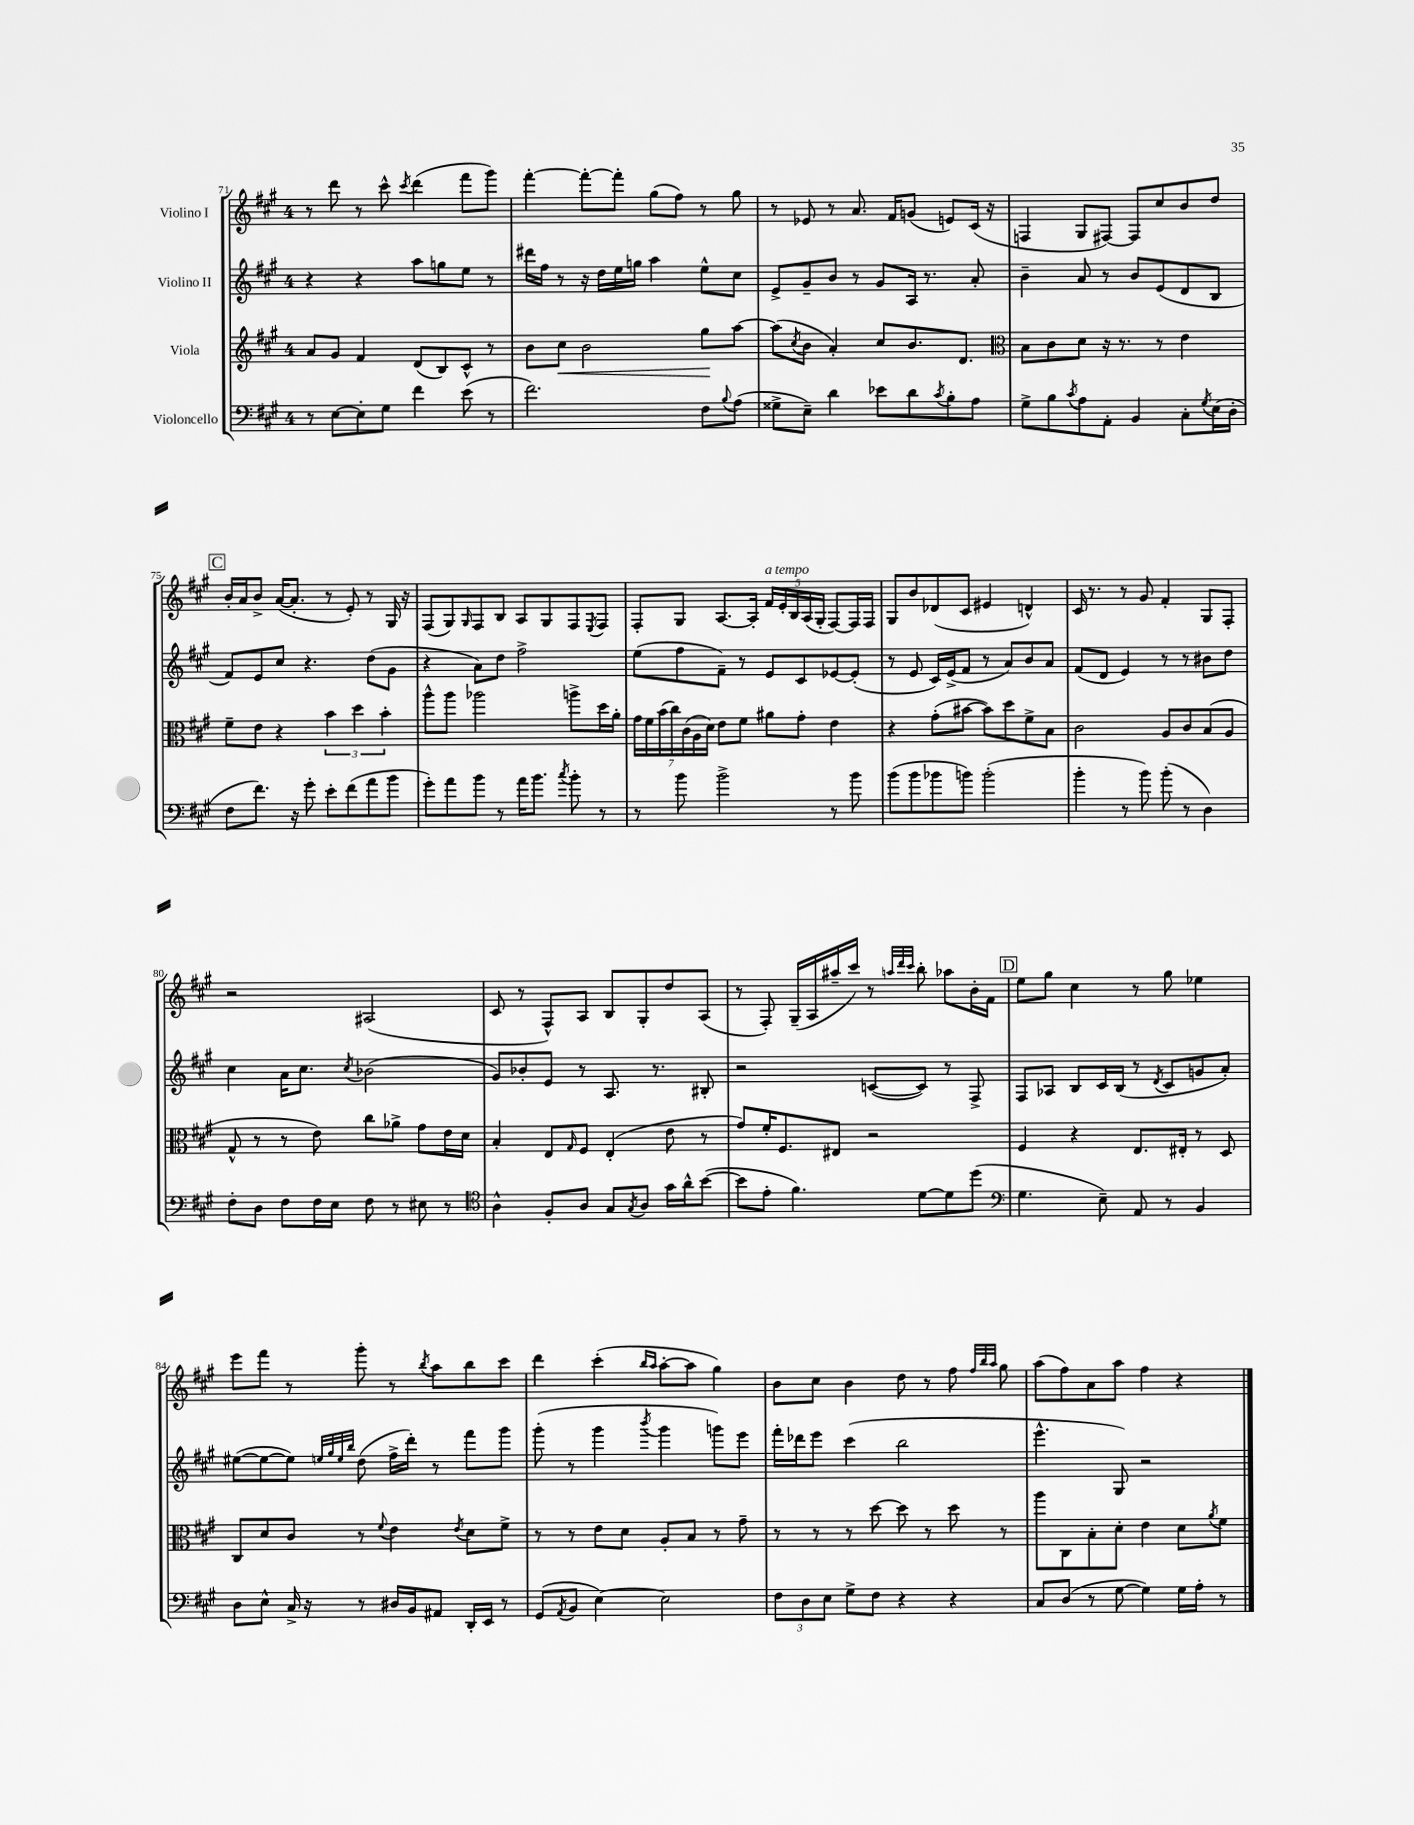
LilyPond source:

<<
\new StaffGroup <<
\new Staff = "s0" \with { instrumentName = "Violino I" } {
    \clef treble \key a \major \once \override Staff.TimeSignature.style = #'single-digit \time 4/4
    r8 d'''8 r8 cis'''8-^ \acciaccatura { cis'''8 } d'''4( fis'''8 gis'''8) |
    fis'''4~-. fis'''8~-. fis'''8-. gis''8( fis''8) r8 gis''8 |
    r8 ees'8 r8 a'8. fis'16 g'8( e'8) cis'16( r16 |
    f4 gis8 fis8~) fis8 cis''8 b'8 d''8 |
    \mark \markup { \box "C" } b'16-. a'16 b'8-> a'16~( a'8.-. r8 e'8-.) r8 gis16 r16 |
    fis8( gis8) \grace { gis16 } fis8 b8 a8 gis8 fis8 \acciaccatura { e8 } fis8 |
    fis8-. gis8 a8.~ a16-. \tuplet 5/4 { fis'16^\markup { \italic "a tempo" } e'16-. b16 a16( gis16-. } fis8~) fis16 fis16 |
    gis8 b'8 des'8( cis'8 eis'4 d'4-^) |
    cis'16 r8. r8 gis'8 fis'4-. gis8 fis8-. |
    r2 ais2( |
    cis'8 r8 fis8-^) a8 b8 gis8-. d''8 a8( |
    r8 fis8-.) gis16--( a16 ais''16-- cis'''16) r8 \grace { a''32 d'''32 cis'''32 } b''8-. aes''8 b'16-. fis'16 |
    \mark \markup { \box "D" } e''8 gis''8 cis''4 r8 gis''8 ees''4 |
    e'''8 fis'''8 r8 gis'''8-. r8 \acciaccatura { b''8 } a''8 b''8 cis'''8 |
    d'''4 cis'''4-.( \grace { b''16 a''16 } a''8~-. a''8 gis''4) |
    b'8 cis''8 b'4 d''8 r8 fis''8 \grace { fis''32 b''32 a''32 } gis''8 |
    a''8( fis''8) a'8 a''8 fis''4 r4 \bar "|." |
}
\new Staff = "s1" \with { instrumentName = "Violino II" } {
    \clef treble \key a \major \once \override Staff.TimeSignature.style = #'single-digit \time 4/4
    r4 r4 a''8 g''8 e''8 r8 |
    dis'''16 fis''16 r8 r16 d''16 e''16 g''16 a''4 e''8-^ cis''8 |
    e'8-> gis'8-- b'8 r8 gis'8 a16 r8. a'8-. |
    b'4-- a'8 r8 b'8 e'8( d'8 b8 |
    \mark \markup { \box "C" } fis'8) e'8 cis''8 r4. d''8( gis'8 |
    r4 a'8) d''8 fis''2-> |
    e''8( fis''8 fis'8--) r8 e'8 cis'8 ees'8~ ees'8-.( |
    r8 e'8 cis'16) e'16->( fis'8 r8 a'8) b'8 a'8 |
    fis'8( d'8 e'4) r8 r8 bis'8 d''8 |
    cis''4 a'16 cis''8. \acciaccatura { cis''8 } bes'2( |
    gis'8) bes'8-. e'8 r8 a8. r8. bis8-. |
    r2 c'8~( c'8) r8 fis8-> |
    \mark \markup { \box "D" } fis8 aes8 b8 cis'16 b16( r8 \acciaccatura { d'8 } cis'8 g'8 a'8-.) |
    eis''8~( eis''8~ eis''8) \grace { e''32 gis''32 e''32 b''32 } d''8( fis''16-> d'''16-.) r8 fis'''8 gis'''8 |
    gis'''8-.( r8 gis'''4 \acciaccatura { b'''8 } gis'''4 g'''8) e'''8 |
    fis'''16-. des'''16 e'''8 cis'''4( b''2 |
    e'''4.-^ gis8) r2 \bar "|." |
}
\new Staff = "s2" \with { instrumentName = "Viola" } {
    \clef treble \key a \major \once \override Staff.TimeSignature.style = #'single-digit \time 4/4
    a'8 gis'8 fis'4 d'8( b8) cis'8-^ r8 |
    b'8 cis''8\< b'2 gis''8\! a''8~ |
    a''8( \acciaccatura { cis''8 } b'8 a'4-.) cis''8 b'8. d'8. |
    \clef alto b8 cis'8 d'8 r16 r8. r8 e'4 |
    \mark \markup { \box "C" } fis'8-- e'8 r4 \tuplet 3/2 { b'4 d''4 b'4-. } |
    a''8-^ a''8 aes''2 a''8-> d''16 a'16-. |
    \tuplet 7/4 { gis'16 fis'16 b'16( cis''16) cis'16( a16 d'16) } e'8 fis'8 ais'8 gis'8-. e'4 |
    r4 gis'8-.( bis'8~ bis'8) d''8 fis'8-> b8 |
    cis'2 a8 cis'8 b8( a8 |
    gis8-^ r8 r8 e'8) cis''8 aes'8-> gis'8 e'16 d'16 |
    b4-. e8 \grace { gis16 } fis8 e4-.( e'8 r8 |
    gis'8) fis'16-. fis8. eis8 r2 |
    \mark \markup { \box "D" } fis4 r4 e8. eis16-. r8 d8 |
    cis8 d'8 cis'8 r8 \appoggiatura { fis'8 } e'4 \acciaccatura { e'8 } d'8 fis'8-> |
    r8 r8 e'8 d'8 a8-. b8 r8 gis'8-- |
    r8 r8 r8 d''8~ d''8 r8 d''8 r8 |
    a''8 cis8 b8-. d'8-. e'4 d'8 \acciaccatura { a'8 } fis'8 \bar "|." |
}
\new Staff = "s3" \with { instrumentName = "Violoncello" } {
    \clef bass \key a \major \once \override Staff.TimeSignature.style = #'single-digit \time 4/4
    r8 e8~ e8-. gis8 fis'4 e'8( r8 |
    fis'2.) fis8 \appoggiatura { b8 } a8( |
    gisis8-> e8--) d'4 ees'8 d'8 \acciaccatura { cis'8 } b8-. a8 |
    gis8-> b8 \acciaccatura { cis'8 } a8 a,8-. b,4 cis8-. \acciaccatura { gis8 } e16( d16-. |
    \mark \markup { \box "C" } fis8 fis'8.) r16 gis'8-. e'8-. fis'8( a'8 b'8 |
    gis'8-.) a'8 b'8 r8 a'16 b'8. \acciaccatura { cis''8 } b'8-. r8 |
    r8 b'8 b'2-> r8 b'8 |
    b'8( b'8 bes'8 b'8) b'2-.( |
    b'4-. r8 b'8) b'8-.( r8 d4) |
    fis8-. d8 fis8 fis16 e16 fis8 r8 eis8 r8 |
    \clef tenor a4-^ fis8-. a8 gis8 \acciaccatura { gis8 } a8 gis'16 a'16-^ b'8~( |
    b'8 e'8-. fis'4.) d'8~ d'8 d''8( |
    \mark \markup { \box "D" } \clef bass gis4. e8--) a,8 r8 b,4 |
    d8 e8-^ cis16-> r16 r8 dis16 b,16 ais,8 d,16-. e,16 r8 |
    gis,8( \acciaccatura { a,8 } b,8 e4~) e2 |
    \tuplet 3/2 { fis8 d8 e8 } gis8-> fis8 r4 r4 |
    cis8 d8( r8 gis8~ gis4) gis16 a16-. r8 \bar "|." |
}
>>
>>
\layout { \context { \Score currentBarNumber = #71 } }
